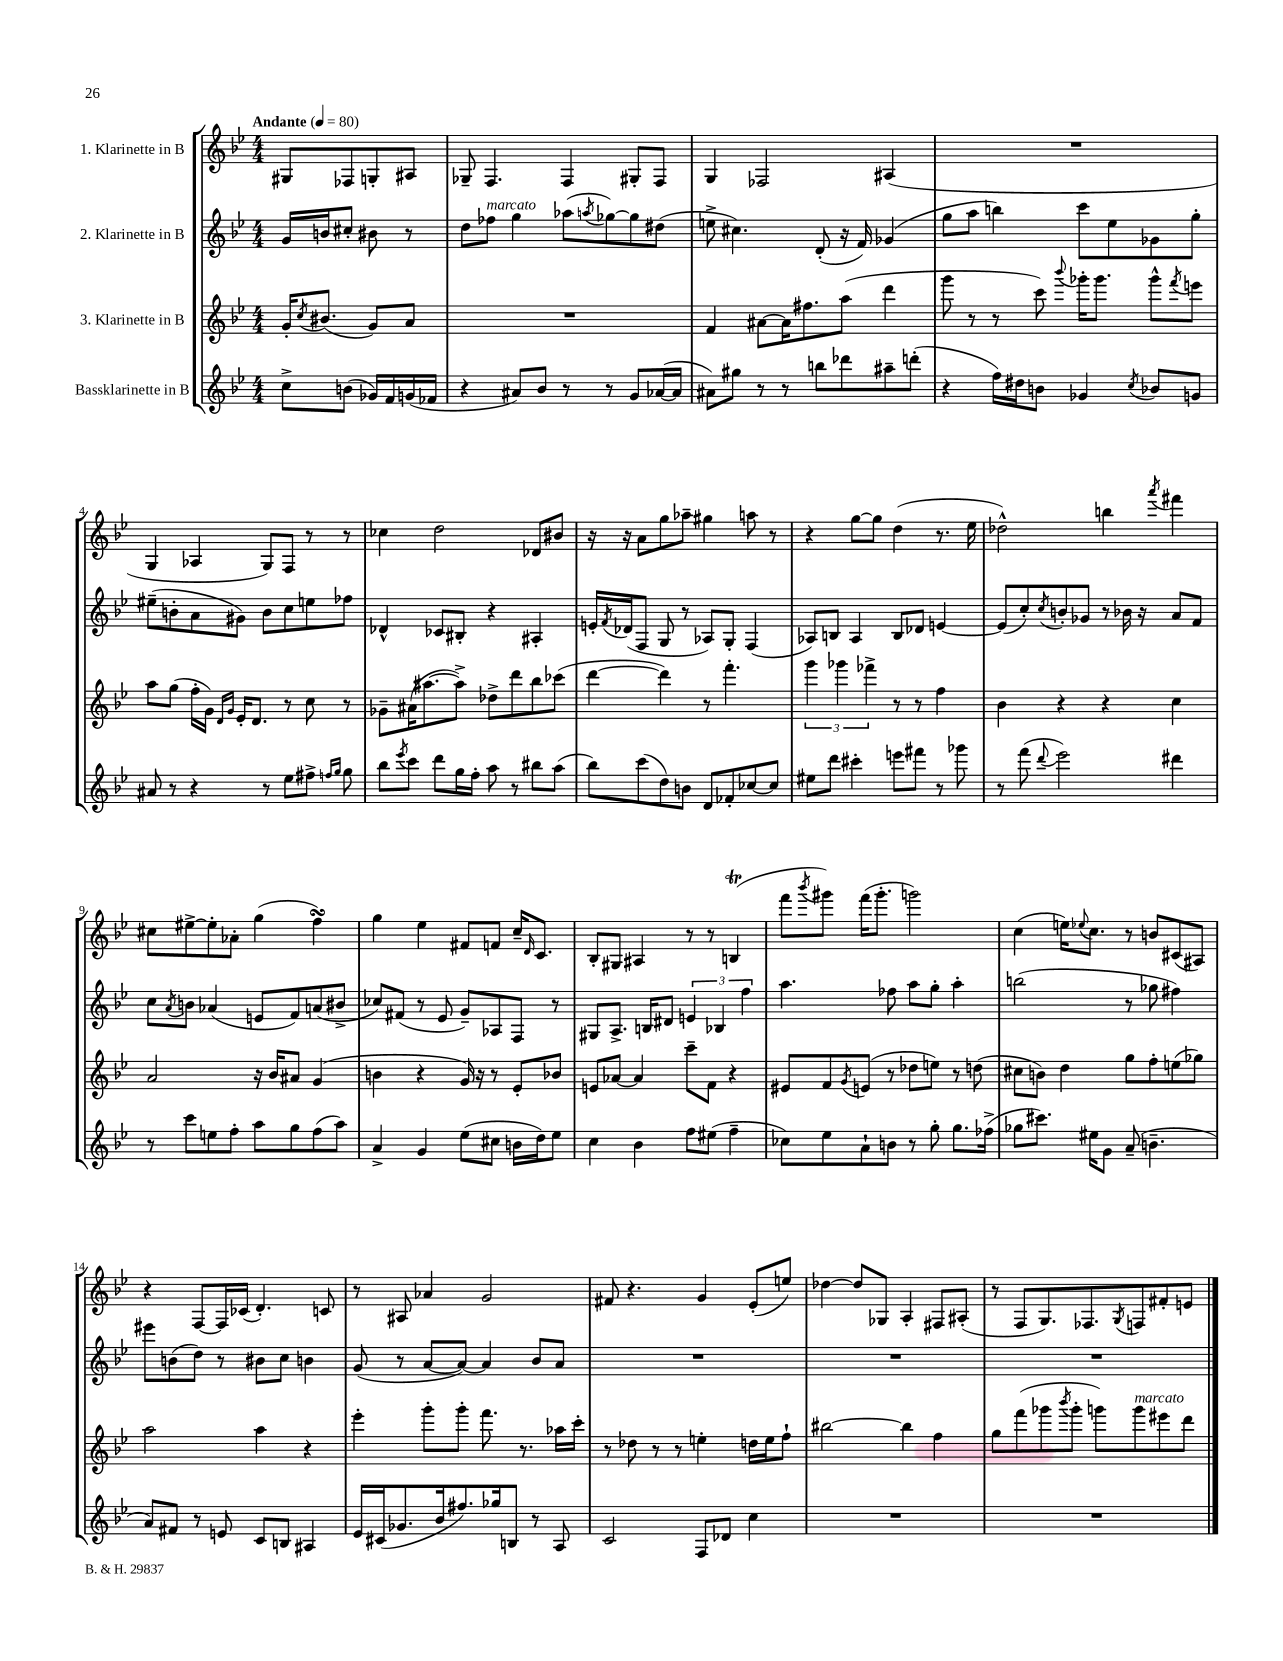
<<
\new StaffGroup <<
\new Staff = "s0" \with { instrumentName = "1. Klarinette in B" } {
    \clef treble \key bes \major \numericTimeSignature \time 4/4 \partial 2 \tempo "Andante" 4 = 80
    gis8 fes8 g8-. ais8 |
    ges8-- f4. f4 gis8-. f8 |
    g4 fes2 ais4( |
    R1 |
    g4 aes4 g8) f8 r8 r8 |
    ces''4 d''2 des'8 bis'8 |
    r16 r16 a'8 g''8 aes''8-- gis''4 a''8 r8 |
    r4 g''8~ g''8 d''4( r8. ees''16 |
    des''2-^) b''4 \acciaccatura { a'''8 } fis'''4 |
    cis''8 eis''8~-> eis''8-. aes'8-. g''4( f''4\turn) |
    g''4 ees''4 fis'8 f'8 c''16-- \grace { d'16 } c'8. |
    bes8-. gis8 ais4 r8 r8 b4\trill( |
    f'''8 \acciaccatura { bes'''8 } gis'''8) f'''16( gis'''8.-. g'''2) |
    c''4( e''16) \appoggiatura { ees''8 } c''8. r8 b'8 cis'8( ais8) |
    r4 f8~ f16 ces'16( d'4.-.) c'8 |
    r8 ais8 aes'4 g'2 |
    fis'8 r4. g'4 ees'8-.( e''8) |
    des''4~ des''8 ges8 a4-. fis8 ais8-.( |
    r8 f8 g8.) fes8. \acciaccatura { g8 } f8 fis'8-. e'8 \bar "|." |
}
\new Staff = "s1" \with { instrumentName = "2. Klarinette in B" } {
    \clef treble \key bes \major \numericTimeSignature \time 4/4 \partial 2
    g'16 b'16 cis''8-. bis'8 r8 |
    d''8 fes''8^\markup { \italic "marcato" } g''4 aes''8( \acciaccatura { a''8 } ges''8~) ges''8 dis''8( |
    e''8-> cis''4.) d'8-.( r16 f'16) ges'4( |
    g''8 a''8 b''4) c'''8 ees''8 ges'8 g''8-. |
    eis''8--( b'8-. a'8 gis'8) b'8 c''8 e''8 fes''8 |
    des'4-^ ces'8 bis8-. r4 ais4-. |
    e'16-. \acciaccatura { f'8 } des'16( f8 g8 r8 aes8) g8-. f4( |
    aes8) b8 aes4 b8 des'8 e'4~ |
    e'8( c''8-.) \acciaccatura { c''8 } b'8-. ges'8 r8 bes'16 r16 a'8 f'8 |
    c''8 \acciaccatura { a'8 } b'8 aes'4( e'8 f'8) a'8( bis'8-> |
    ces''8) fis'8( r8 ees'8 g'8--) aes8 f8 r8 |
    gis8 a8.-> b16 dis'8 \tuplet 3/2 { e'4 bes4 f''4 } |
    a''4. fes''8 a''8 g''8-. a''4-. |
    b''2( r8 ges''8 fis''4) |
    eis'''8 b'8( d''8) r8 bis'8 c''8 b'4 |
    g'8( r8 a'8~ a'8~) a'4 bes'8 a'8 |
    R1 |
    R1 |
    R1 \bar "|." |
}
\new Staff = "s2" \with { instrumentName = "3. Klarinette in B" } {
    \clef treble \key bes \major \numericTimeSignature \time 4/4 \partial 2
    g'16-. \acciaccatura { c''8 } bis'8.( g'8) a'8 |
    R1 |
    f'4 ais'8~ ais'16 fis''8. a''8( d'''4 |
    g'''8 r8 r8 c'''8) \appoggiatura { bes'''8 } ges'''16-. ges'''8. ges'''8-^ \acciaccatura { f'''8 } e'''8 |
    a''8 g''8( f''16-. g'16) \grace { d'16 g'16 } ees'16-. d'8. r8 c''8 r8 |
    ges'8-- ais'16( ais''8.~ ais''8->) des''8-> d'''8 bes''8 ces'''8( |
    d'''4~ d'''4) r8 f'''4.-. |
    \tuplet 3/2 { g'''4 ges'''4 fes'''4-> } r8 r8 f''4 |
    bes'4 r4 r4 c''4 |
    a'2 r16 bes'16 ais'8 g'4( |
    b'4 r4 g'16) r16 r8 ees'8-. bes'8 |
    e'8 aes'8~ aes'4 c'''8-- f'8 r4 |
    eis'8 f'8 \acciaccatura { g'8 } e'8( r8 des''8 e''8) r8 d''8( |
    cis''8 b'8) d''4 g''8 f''8-. e''8( ges''8) |
    a''2 a''4 r4 |
    ees'''4-. g'''8-. g'''8-. f'''8. r8. aes''16 c'''16-. |
    r8 des''8 r8 r8 e''4-. d''16 e''16 f''8-! |
    bis''2~ bis''4 f''4 |
    g''8 f'''8( ges'''8 \acciaccatura { bes'''8 } ges'''8-. g'''8) g'''8^\markup { \italic "marcato" } eis'''8 d'''8 \bar "|." |
}
\new Staff = "s3" \with { instrumentName = "Bassklarinette in B" } {
    \clef treble \key bes \major \numericTimeSignature \time 4/4 \partial 2
    c''8-> b'8( ges'16) f'16 g'16( fes'16 |
    r4 ais'8) bes'8 r8 r8 g'8 aes'16~( aes'16 |
    ais'8) gis''8 r8 r8 b''8 des'''8 ais''8-- d'''8-.( |
    r4 f''16) dis''16 b'8 ges'4 \acciaccatura { c''8 } bes'8 g'8 |
    ais'8 r8 r4 r8 ees''8 fis''8-> \grace { f''16 g''16 } g''8 |
    bes''8 \acciaccatura { ees'''8 } c'''8 d'''8 g''16 f''16-. a''8 r8 bis''8 a''8( |
    bes''8) c'''8( d''8) b'8 d'8 fes'8-. ces''8~ ces''8 |
    eis''8 d'''8 cis'''4-. e'''8 fis'''8 r8 ges'''8 |
    r8 f'''8( \appoggiatura { d'''8 } ees'''2) dis'''4 |
    r8 c'''8 e''8 f''8-. a''8 g''8 f''8( a''8) |
    a'4-> g'4 ees''8( cis''8 b'16 d''16) ees''8 |
    c''4 bes'4 f''8 eis''8( f''4-- |
    ces''8) ees''8 a'8-! b'8 r8 g''8-. g''8. fes''16->( |
    ges''8 cis'''8.) eis''16 g'8 a'8--( b'4.-- |
    a'8) fis'8 r8 e'8 c'8 b8 ais4 |
    ees'16 cis'16( ges'8. bes'16 fis''8.) ges''16 b8 r8 a8 |
    c'2 f8 des'8 c''4 |
    R1 |
    R1 \bar "|." |
}
>>
>>
